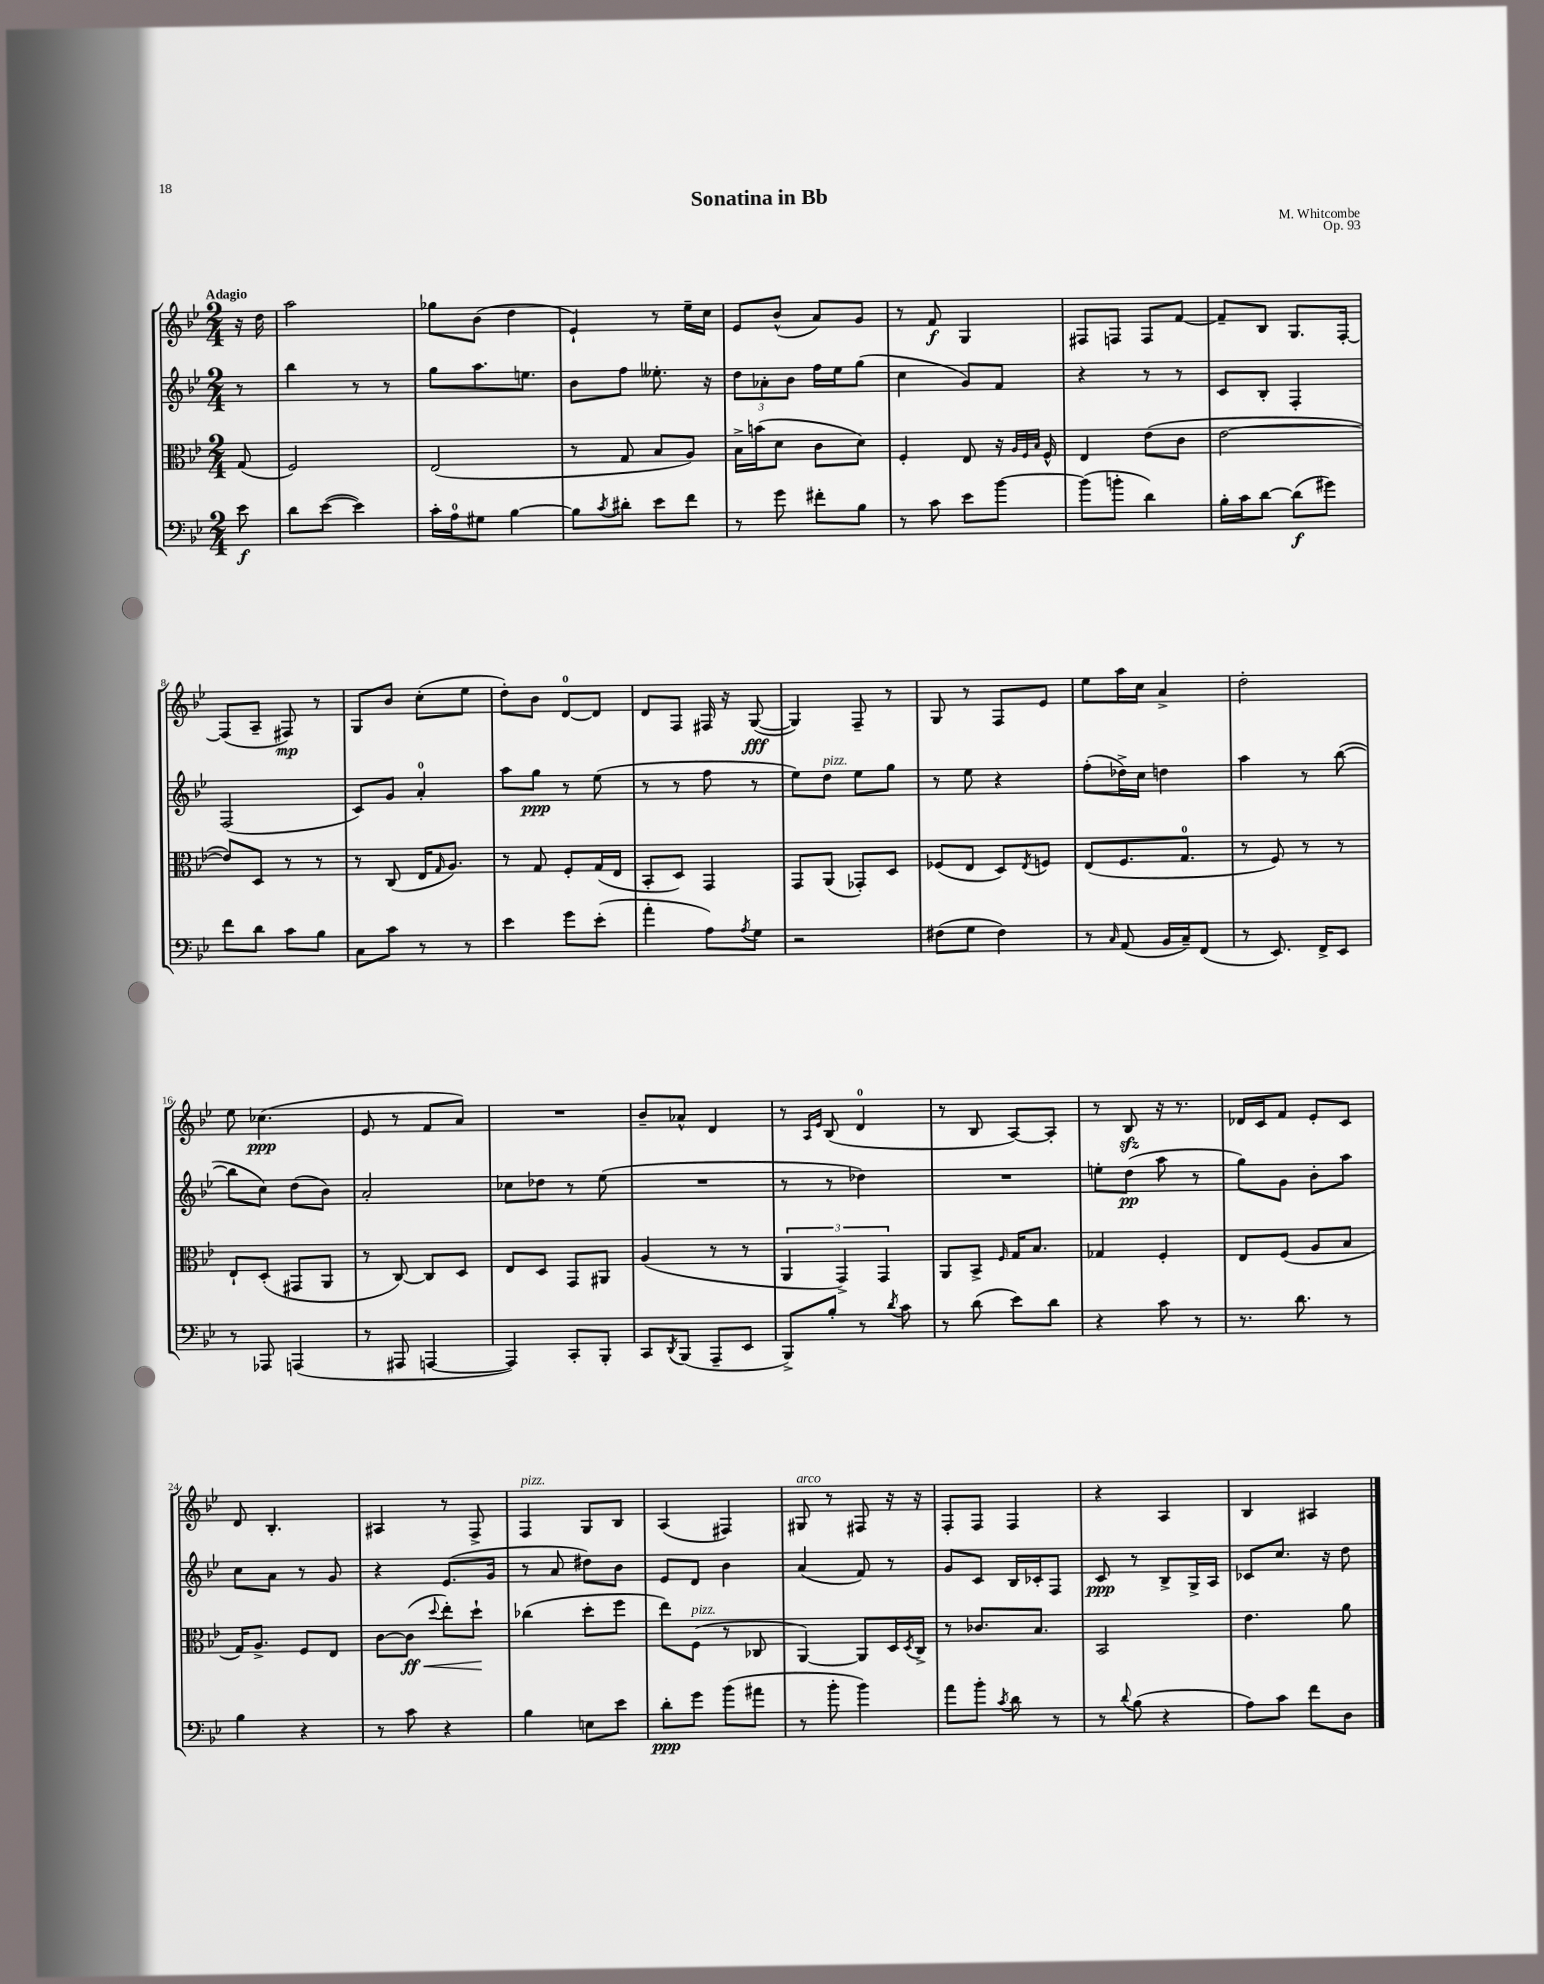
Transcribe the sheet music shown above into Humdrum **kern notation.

**kern	**dynam	**kern	**dynam	**kern	**dynam	**kern	**dynam
*part4	*part4	*part3	*part3	*part2	*part2	*part1	*part1
*staff4	*staff4	*staff3	*staff3	*staff2	*staff2	*staff1	*staff1
*clefF4	*	*clefC3	*	*clefG2	*	*clefG2	*
*k[b-e-]	*	*k[b-e-]	*	*k[b-e-]	*	*k[b-e-]	*
*M2/4	*	*M2/4	*	*M2/4	*	*M2/4	*
=	=	=	=	=	=	=	=
!	!	!	!	!	!	!LO:TX:a:B:t=Adagio	!
8e-\	f	(8G/	.	8r	.	16r	.
.	.	.	.	.	.	16dd\	.
=1	=1	=1	=1	=1	=1	=1	=1
8d\L	.	2F/)	.	4bb-\	.	2aa\	.
([8e-\J	.	.	.	.	.	.	.
4e-\])	.	.	.	8r	.	.	.
.	.	.	.	8r	.	.	.
=2	=2	=2	=2	=2	=2	=2	=2
16c'\LL	.	(2E-/	.	8gg\L	.	8gg-X\L	.
16A\J	.	.	.	.	.	.	.
8G#X\J	.	.	.	8.aa\	.	(8b-\J	.
[4B-\	.	.	.	.	.	4dd\	.
.	.	.	.	8.een\J	.	.	.
=3	=3	=3	=3	=3	=3	=3	=3
8B-\L]	.	8r	.	8b-\L	.	4e-`/)	.
8qc/	.	.	.	.	.	.	.
8d#X'\J	.	8G/	.	8ff\J	.	.	.
8e-\L	.	8B-/L	.	8.ee--X'\	.	8r	.
8f\J	.	8A/J)	.	.	.	16ee-~\LL	.
.	.	.	.	16r	.	16cc\JJ	.
=4	=4	=4	=4	=4	=4	=4	=4
8r	.	16B-^\LL	.	12dd\L	.	8e-/L	.
.	.	(16bn\J	.	.	.	.	.
.	.	.	.	12a-X'\	.	.	.
8g\	.	8d\J	.	.	.	(8b-^^/J	.
.	.	.	.	12b-\J	.	.	.
8f#X'\L	.	8c\L	.	16ff\LL	.	8a/L)	.
.	.	.	.	16ee-\J	.	.	.
8B-\J	.	8d\J)	.	(8gg\J	.	8g/J	.
=5	=5	=5	=5	=5	=5	=5	=5
8r	.	4F'/	.	4cc\	.	8r	.
8c\	.	.	.	.	.	8f/	f
8e-\L	.	8E-/	.	8g/L)	.	4G/	.
[8b-\J	.	16r	.	8f/J	.	.	.
.	.	32qqA/LLL	.	.	.	.	.
.	.	32qqF/	.	.	.	.	.
.	.	32qqB-/JJJ	.	.	.	.	.
.	.	16F^^/	.	.	.	.	.
=6	=6	=6	=6	=6	=6	=6	=6
(8b-\L]	.	4E-/	.	4r	.	8F#X/L	.
8bn'\J	.	.	.	.	.	8Fn/J	.
4d\)	.	(8e-\L	.	8r	.	8F/L	.
.	.	8c\J	.	8r	.	[8f/J	.
=7	=7	=7	=7	=7	=7	=7	=7
16B-'\LL	.	[2e-\	.	8c/L	.	8f~/L]	.
16c\J	.	.	.	.	.	.	.
[8d\J	.	.	.	8B-'/J	.	8B-/J	.
(8d\L]	f	.	.	4F'/	.	8.G/L	.
8g#X\J)	.	.	.	.	.	.	.
.	.	.	.	.	.	[16F'/Jk	.
!!LO:LB:g=z
=8	=8	=8	=8	=8	=8	=8	=8
8f\L	.	8e-/L])	.	(2F/	.	(8F/L]	.
8d\J	.	8D/J	.	.	.	8A~/J	.
8c\L	.	8r	.	.	.	8F#X/)	mp
8B-\J	.	8r	.	.	.	8r	.
=9	=9	=9	=9	=9	=9	=9	=9
8C\L	.	8r	.	8c/L)	.	8G/L	.
8c\J	.	(8C/	.	8g/J	.	8b-/J	.
8r	.	16E-/KL	.	4a'/	.	(8cc'\L	.
.	.	16qqG/	.	.	.	.	.
.	.	8.A/J)	.	.	.	.	.
8r	.	.	.	.	.	8ee-\J	.
=10	=10	=10	=10	=10	=10	=10	=10
4e-\	.	8r	.	8aa\L	.	8dd'\L)	.
.	.	8G/	.	8gg\J	ppp	8b-\J	.
8g\L	.	8F'/L	.	8r	.	[8d/L	.
(8e-'\J	.	(16G/L	.	(8ee-\	.	8d/J]	.
.	.	16E-/JJ	.	.	.	.	.
=11	=11	=11	=11	=11	=11	=11	=11
4a'\	.	8BB-'/L	.	8r	.	8d/L	.
.	.	8D/J)	.	8r	.	8F/J	.
8A\L)	.	4GG/	.	8ff\	.	16F#X/	.
.	.	.	.	.	.	16r	.
8qA/	.	.	.	.	.	.	.
8G\J	.	.	.	8r	.	([8G/	fff
=12	=12	=12	=12	=12	=12	=12	=12
2r	.	8GG/L	.	8ee-\L)	.	4G/])	.
!	!	!	!	!LO:TX:a:i:t=pizz.	!	!	!
.	.	(8AA/J	.	8dd\J	.	.	.
.	.	8GG-X'/L)	.	8ee-\L	.	8F~/	.
.	.	8D/J	.	8gg\J	.	8r	.
=13	=13	=13	=13	=13	=13	=13	=13
(8F#X\L	.	(8F-X/L	.	8r	.	8G/	.
8G\J	.	8E-/J	.	8ee-\	.	8r	.
4F#\)	.	8D/L)	.	4r	.	8F/L	.
.	.	8qE-/	.	.	.	.	.
.	.	8Fn/J	.	.	.	8e-/J	.
=14	=14	=14	=14	=14	=14	=14	=14
8r	.	(8E-/L	.	(8ff'\L	.	8ee-\L	.
16qqC/	.	.	.	.	.	.	.
(8AA/	.	8.F/	.	16dd-X^\L)	.	16aa\L	.
.	.	.	.	16cc\JJ	.	16cc\JJ	.
16BB-/LL	.	.	.	4ddn\	.	4a^/	.
16C~/J)	.	8.G/J	.	.	.	.	.
(8FF/J	.	.	.	.	.	.	.
=15	=15	=15	=15	=15	=15	=15	=15
8r	.	8r	.	4aa\	.	2dd'\	.
8.EE-/)	.	8F/)	.	.	.	.	.
.	.	8r	.	8r	.	.	.
16FF^/KL	.	.	.	.	.	.	.
8EE-/J	.	8r	.	([8bb-\	.	.	.
!!LO:LB:g=z
=16	=16	=16	=16	=16	=16	=16	=16
8r	.	8E-`/L	.	8bb-\L]	.	8ee-\	.
8AAA-X/	.	(8D'/J	.	8cc\J)	.	(4.cc-X\	ppp
(4AAAn/	.	8GG#X/L	.	(8dd\L	.	.	.
.	.	8AA/J	.	8b-\J)	.	.	.
=17	=17	=17	=17	=17	=17	=17	=17
8r	.	8r	.	2a'/	.	8e-/	.
8AAA#X/	.	[8C/)	.	.	.	8r	.
[4AAAn/	.	8C/L]	.	.	.	8f/L	.
.	.	8D/J	.	.	.	8a/J)	.
=18	=18	=18	=18	=18	=18	=18	=18
4AAA/])	.	8E-/L	.	8cc-X\L	.	2r	.
.	.	8D/J	.	8dd-X\J	.	.	.
8CC'/L	.	8GG/L	.	8r	.	.	.
8BBB-'/J	.	8AA#X/J	.	(8ee-\	.	.	.
=19	=19	=19	=19	=19	=19	=19	=19
8CC/L	.	(4A/	.	2r	.	8b-~/L	.
8qDD/	.	.	.	.	.	.	.
(8BBB-/J	.	.	.	.	.	8a-X^^/J	.
8AAA~/L	.	8r	.	.	.	4d/	.
8EE-/J	.	8r	.	.	.	.	.
=20	=20	=20	=20	=20	=20	=20	=20
8BBB-^/L)	.	6AA/	.	8r	.	8r	.
.	.	.	.	.	.	16qqA/LL	.
.	.	.	.	.	.	16qqe-/JJ	.
8B-'/J	.	.	.	8r	.	(8B-/	.
.	.	6GG^/)	.	.	.	.	.
8r	.	.	.	4dd-X\)	.	4d/	.
.	.	6GG/	.	.	.	.	.
8qd/	.	.	.	.	.	.	.
8c\	.	.	.	.	.	.	.
=21	=21	=21	=21	=21	=21	=21	=21
8r	.	8AA/L	.	2r	.	8r	.
(8d\	.	8BB-^/J	.	.	.	8B-/	.
.	.	16qqF/	.	.	.	.	.
8e-\L)	.	16G/KL	.	.	.	[8A/L)	.
.	.	8.B-/J	.	.	.	.	.
8d\J	.	.	.	.	.	8A'/J]	.
=22	=22	=22	=22	=22	=22	=22	=22
4r	.	4G-X/	.	8een'\L	.	8r	.
.	.	.	.	(8dd\J	pp	8B-zz/	.
8c\	.	4F'/	.	8aa\	.	16r	.
.	.	.	.	.	.	8.r	.
8r	.	.	.	8r	.	.	.
=23	=23	=23	=23	=23	=23	=23	=23
8.r	.	8E-/L	.	8gg\L)	.	16d-X/LL	.
.	.	.	.	.	.	16c/J	.
.	.	(8F/J	.	8g\J	.	8f/J	.
8.d\	.	.	.	.	.	.	.
.	.	8A/L	.	8b-'\L	.	8e-'/L	.
8r	.	8B-/J	.	8aa\J	.	8c/J	.
!!LO:LB:g=z
=24	=24	=24	=24	=24	=24	=24	=24
4B-\	.	16G/KL)	.	8cc\L	.	8d/	.
.	.	8.A^/J	.	.	.	.	.
.	.	.	.	8a\J	.	4.B-'/	.
4r	.	8F/L	.	8r	.	.	.
.	.	8E-/J	.	8g/	.	.	.
=25	=25	=25	=25	=25	=25	=25	=25
8r	.	[8c\L	.	4r	.	4A#X/	.
!	!	!	!LO:HP:b	!	!	!	!
8c\	.	(8c\J]	< ff	.	.	.	.
.	.	8qqdd/	.	.	.	.	.
4r	.	8ee-'\L)	.	(8.e-/L	.	8r	.
.	.	8dd`\J	.	.	.	8F^/	.
.	.	.	.	16g/Jk	.	.	.
.	.	.	[	.	.	.	.
=26	=26	=26	=26	=26	=26	=26	=26
!	!	!	!	!	!	!LO:TX:a:i:t=pizz.	!
4B-\	.	(4cc-X\	.	8r	.	4F/	.
.	.	.	.	8a/	.	.	.
8En\L	.	8dd'\L	.	8dd#X\L)	.	8G/L	.
8e-\J	.	8ff\J	.	8b-\J	.	8B-/J	.
=27	=27	=27	=27	=27	=27	=27	=27
8d'\L	ppp	8ee-\L)	.	8e-/L	.	(4A/	.
!	!	!LO:TX:a:i:t=pizz.	!	!	!	!	!
8g\J	.	(8F\J	.	8d/J	.	.	.
(8b-\L	.	8r	.	4b-\	.	4F#X/)	.
8a#X\J	.	8C-X/	.	.	.	.	.
=28	=28	=28	=28	=28	=28	=28	=28
!	!	!	!	!	!	!LO:TX:a:i:t=arco	!
8r	.	[4AA/)	.	(4a/	.	8G#X/	.
8b-'\	.	.	.	.	.	8r	.
4b-\)	.	8AA/L]	.	8f/)	.	8F#X/	.
.	.	16D/L	.	8r	.	16r	.
.	.	8qD/	.	.	.	.	.
.	.	16C^/JJ	.	.	.	16r	.
=29	=29	=29	=29	=29	=29	=29	=29
8a\L	.	8r	.	8g/L	.	8F'/L	.
8b-'\J	.	8.c-X/L	.	8c/J	.	8F/J	.
8qc/	.	.	.	.	.	.	.
8d\	.	.	.	16B-/LL	.	4F/	.
.	.	8.B-/J	.	16c-X'/J	.	.	.
8r	.	.	.	8F/J	.	.	.
=30	=30	=30	=30	=30	=30	=30	=30
8r	.	2BB-/	.	8c/	ppp	4r	.
8qqd/	.	.	.	.	.	.	.
(8B-\	.	.	.	8r	.	.	.
4r	.	.	.	8B-^/L	.	4A/	.
.	.	.	.	16G^/L	.	.	.
.	.	.	.	16A/JJ	.	.	.
=31	=31	=31	=31	=31	=31	=31	=31
8A\L)	.	4.e-\	.	8c-X/L	.	4B-/	.
8c\J	.	.	.	8.cc/J	.	.	.
8f\L	.	.	.	.	.	4A#X/	.
.	.	.	.	16r	.	.	.
8D\J	.	8a\	.	8dd\	.	.	.
==	==	==	==	==	==	==	==
*-	*-	*-	*-	*-	*-	*-	*-
